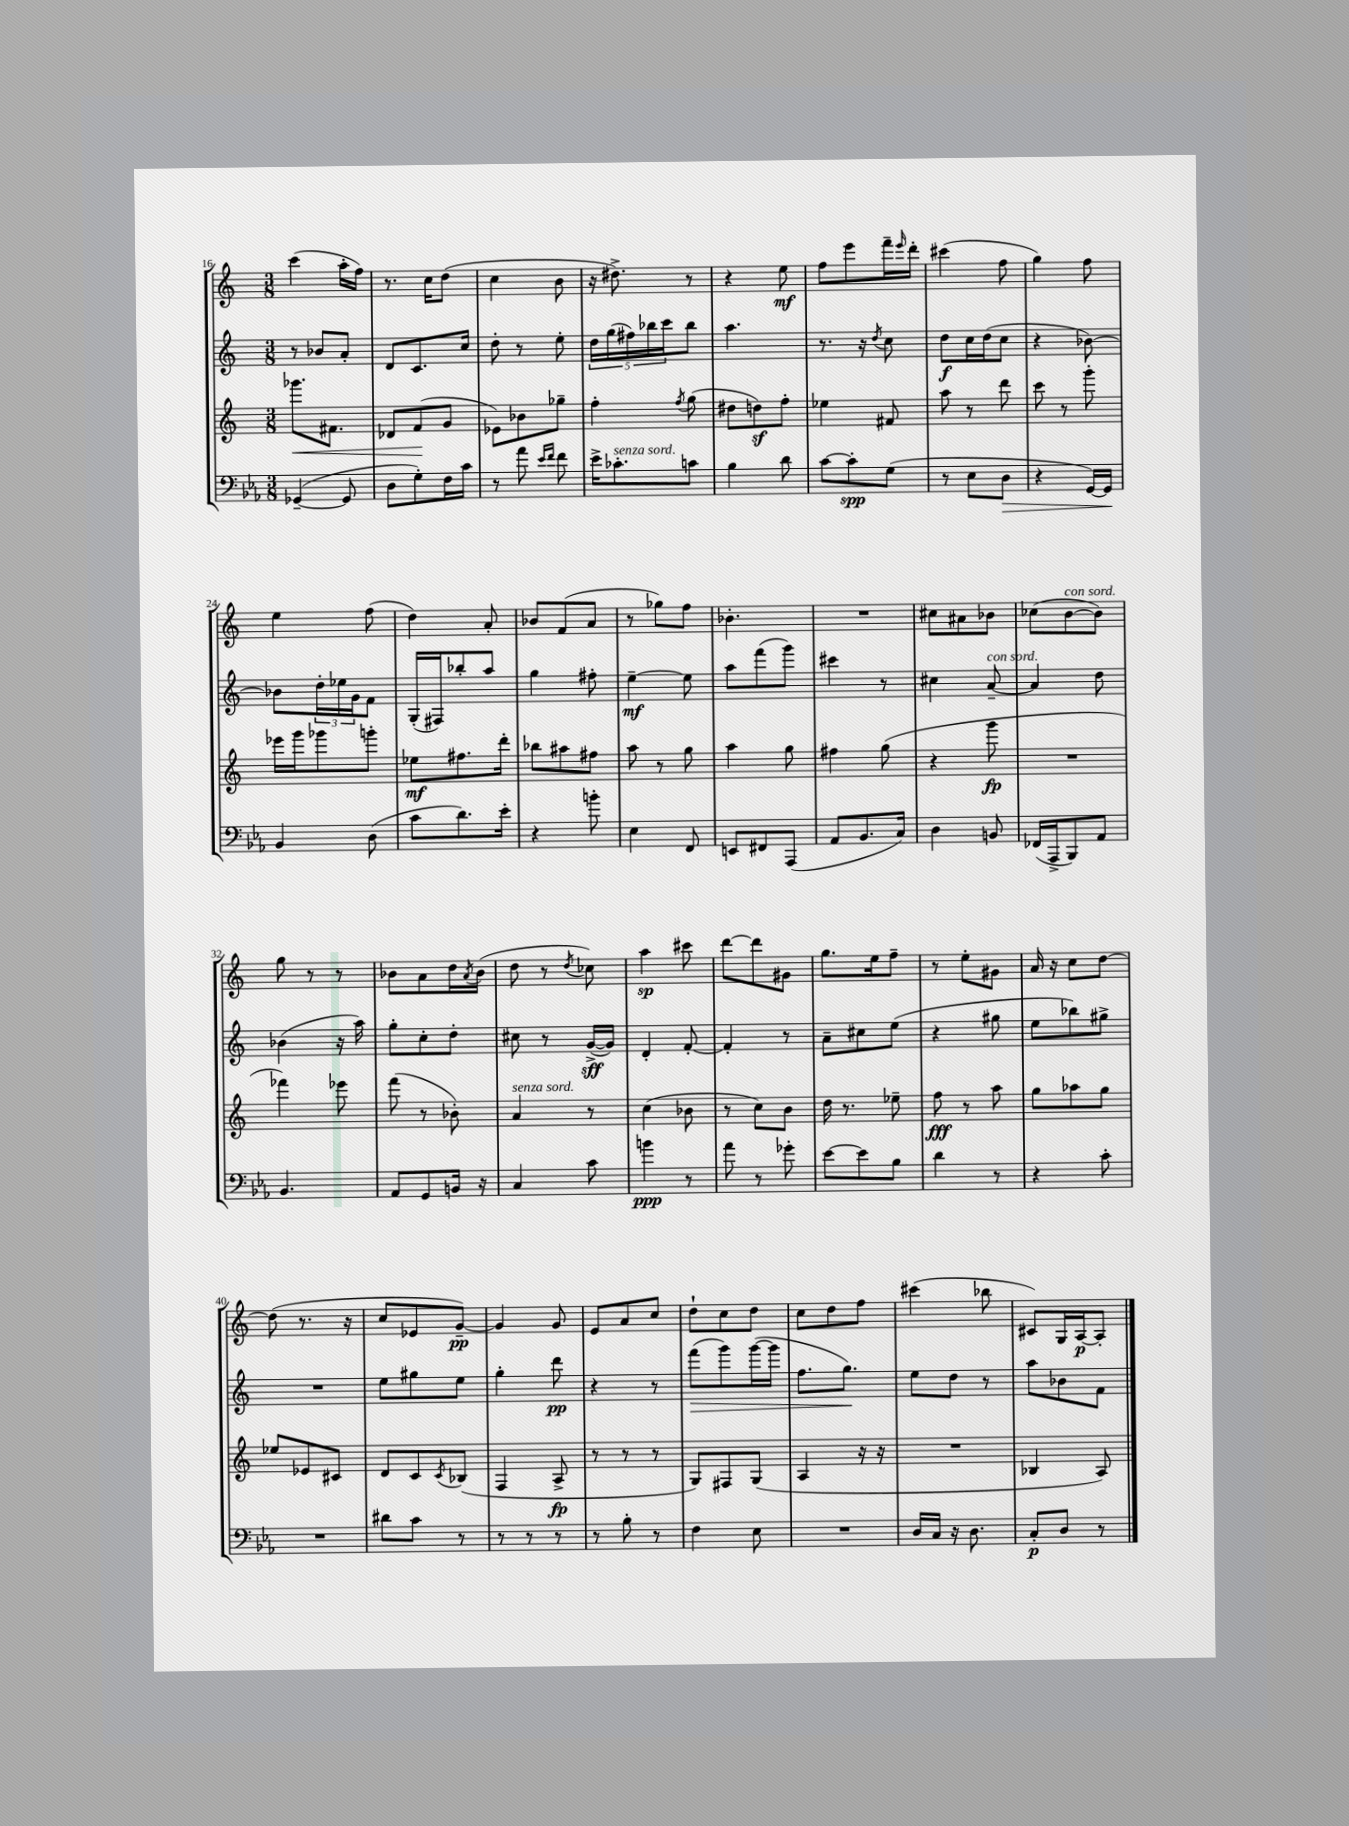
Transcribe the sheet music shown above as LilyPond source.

<<
\new StaffGroup <<
\new Staff = "s0" {
    \clef treble \key c \major \numericTimeSignature \time 3/8
    c'''4( a''16-. f''16) |
    r8. c''16 d''8( |
    c''4 b'8 |
    r16 dis''8.->) r8 |
    r4 e''8\mf |
    f''8 e'''8 f'''16-- \grace { e'''16 } d'''16-. |
    cis'''4( f''8 |
    g''4) f''8 |
    e''4 f''8( |
    d''4) a'8-. |
    bes'8 f'8( a'8 |
    r8 ges''8) f''8 |
    bes'4.-. |
    R4. |
    cis''8 ais'8 bes'8 |
    ces''8( b'8~^\markup { \italic "con sord." } b'8) |
    g''8 r8 r8 |
    bes'8 a'8 d''16 \acciaccatura { a'8 } bes'16( |
    d''8 r8 \acciaccatura { d''8 } ces''8) |
    a''4\sp cis'''8 |
    d'''8~ d'''8 gis'8 |
    g''8. e''16 f''8-- |
    r8 e''8-. gis'8 |
    a'16 r16 c''8 d''8~ |
    d''8( r8. r16 |
    c''8 ees'8 g'8~--\pp) |
    g'4 g'8 |
    e'8 a'8 c''8 |
    d''8-! c''8 d''8 |
    c''8 d''8 f''8 |
    cis'''4( bes''8 |
    cis'8) g16 a16~\p a8-. \bar "|." |
}
\new Staff = "s1" {
    \clef treble \key c \major \numericTimeSignature \time 3/8
    r8 bes'8 a'8-. |
    d'8 c'8. c''16 |
    d''8-. r8 e''8-. |
    \tuplet 5/4 { d''16 g''16( fis''16) bes''16 c'''16 } bes''8 |
    a''4. |
    r8. r16 \acciaccatura { d''8 } c''8 |
    d''8\f c''16 d''16( c''8 |
    r4 bes'8~) |
    bes'8 \tuplet 3/2 { d''16-. ees''16 g'16 } f'8 |
    g16-.( fis16) bes''8-. a''8 |
    g''4 fis''8-. |
    e''4~--\mf e''8 |
    a''8 f'''8( g'''8) |
    cis'''4 r8 |
    cis''4 a'8~--^\markup { \italic "con sord." } |
    a'4 d''8 |
    bes'4( r16 a''16) |
    g''8-. c''8-. d''8-. |
    cis''8 r8 g'16~->\sff( g'16) |
    d'4-. f'8~-. |
    f'4-. r8 |
    a'8-- cis''8 e''8( |
    r4 gis''8 |
    e''8 bes''8) gis''8-> |
    R4. |
    e''8 gis''8 e''8 |
    g''4-. d'''8\pp |
    r4 r8 |
    f'''8\>( g'''8) g'''16~( g'''16 |
    f''8. g''8.\!) |
    e''8 d''8 r8 |
    a''8 bes'8 f'8 \bar "|." |
}
\new Staff = "s2" {
    \clef treble \key c \major \numericTimeSignature \time 3/8
    ges'''8.\< fis'8. |
    des'8 f'8\!( g'8 |
    ees'8) bes'8 ges''8-- |
    f''4-. \acciaccatura { f''8 } g''8( |
    dis''8 d''8\sf) f''8-. |
    ees''4 fis'8 |
    a''8 r8 d'''8 |
    c'''8 r8 g'''8-. |
    ees'''16 g'''16 ges'''8 g'''8-. |
    ees''8\mf fis''8. d'''16-. |
    bes''8 ais''8 fis''8 |
    a''8 r8 g''8 |
    a''4 g''8 |
    fis''4 g''8( |
    r4 g'''8\fp |
    R4. |
    fes'''4) ees'''8 |
    f'''8( r8 bes'8-.) |
    a'4^\markup { \italic "senza sord." } r8 |
    c''4( bes'8 |
    r8 c''8) b'8 |
    d''16 r8. ees''8-- |
    f''8\fff r8 a''8 |
    g''8 aes''8 g''8 |
    ees''8 ees'8 cis'8 |
    d'8 c'8 \acciaccatura { c'8 } bes8( |
    f4 a8->\fp |
    r8 r8 r8 |
    g8) fis8 g8( |
    a4 r16 r16 |
    R4. |
    bes4 a8) \bar "|." |
}
\new Staff = "s3" {
    \clef bass \key ees \major \numericTimeSignature \time 3/8
    ges,4~--( ges,8 |
    d8 g8-.) f16 c'16 |
    r8 aes'8 \grace { ees'16 f'16 } f'8 |
    ees'16-> ces'8.-.^\markup { \italic "senza sord." } c'8 |
    bes4 d'8 |
    c'8~ c'8-.\spp g8( |
    r8 ees8 d8\> |
    r4 g,16~) g,16\! |
    bes,4 d8( |
    c'8 d'8.) ees'16-. |
    r4 b'8-. |
    ees4 f,8 |
    e,8 fis,8 aes,,8( |
    aes,8 bes,8. c16) |
    d4 b,8 |
    fes,16( aes,,16-> bes,,8) aes,8 |
    bes,4. |
    aes,8 g,8 b,16 r16 |
    c4 c'8 |
    b'4\ppp r8 |
    aes'8 r8 ges'8-. |
    ees'8~ ees'8 bes8 |
    d'4 r8 |
    r4 c'8-. |
    R4. |
    dis'8 c'8 r8 |
    r8 r8 r8 |
    r8 bes8-. r8 |
    f4 ees8 |
    R4. |
    d16 c16 r16 d8. |
    c8-.\p d8 r8 \bar "|." |
}
>>
>>
\layout { \context { \Score currentBarNumber = #16 } }
